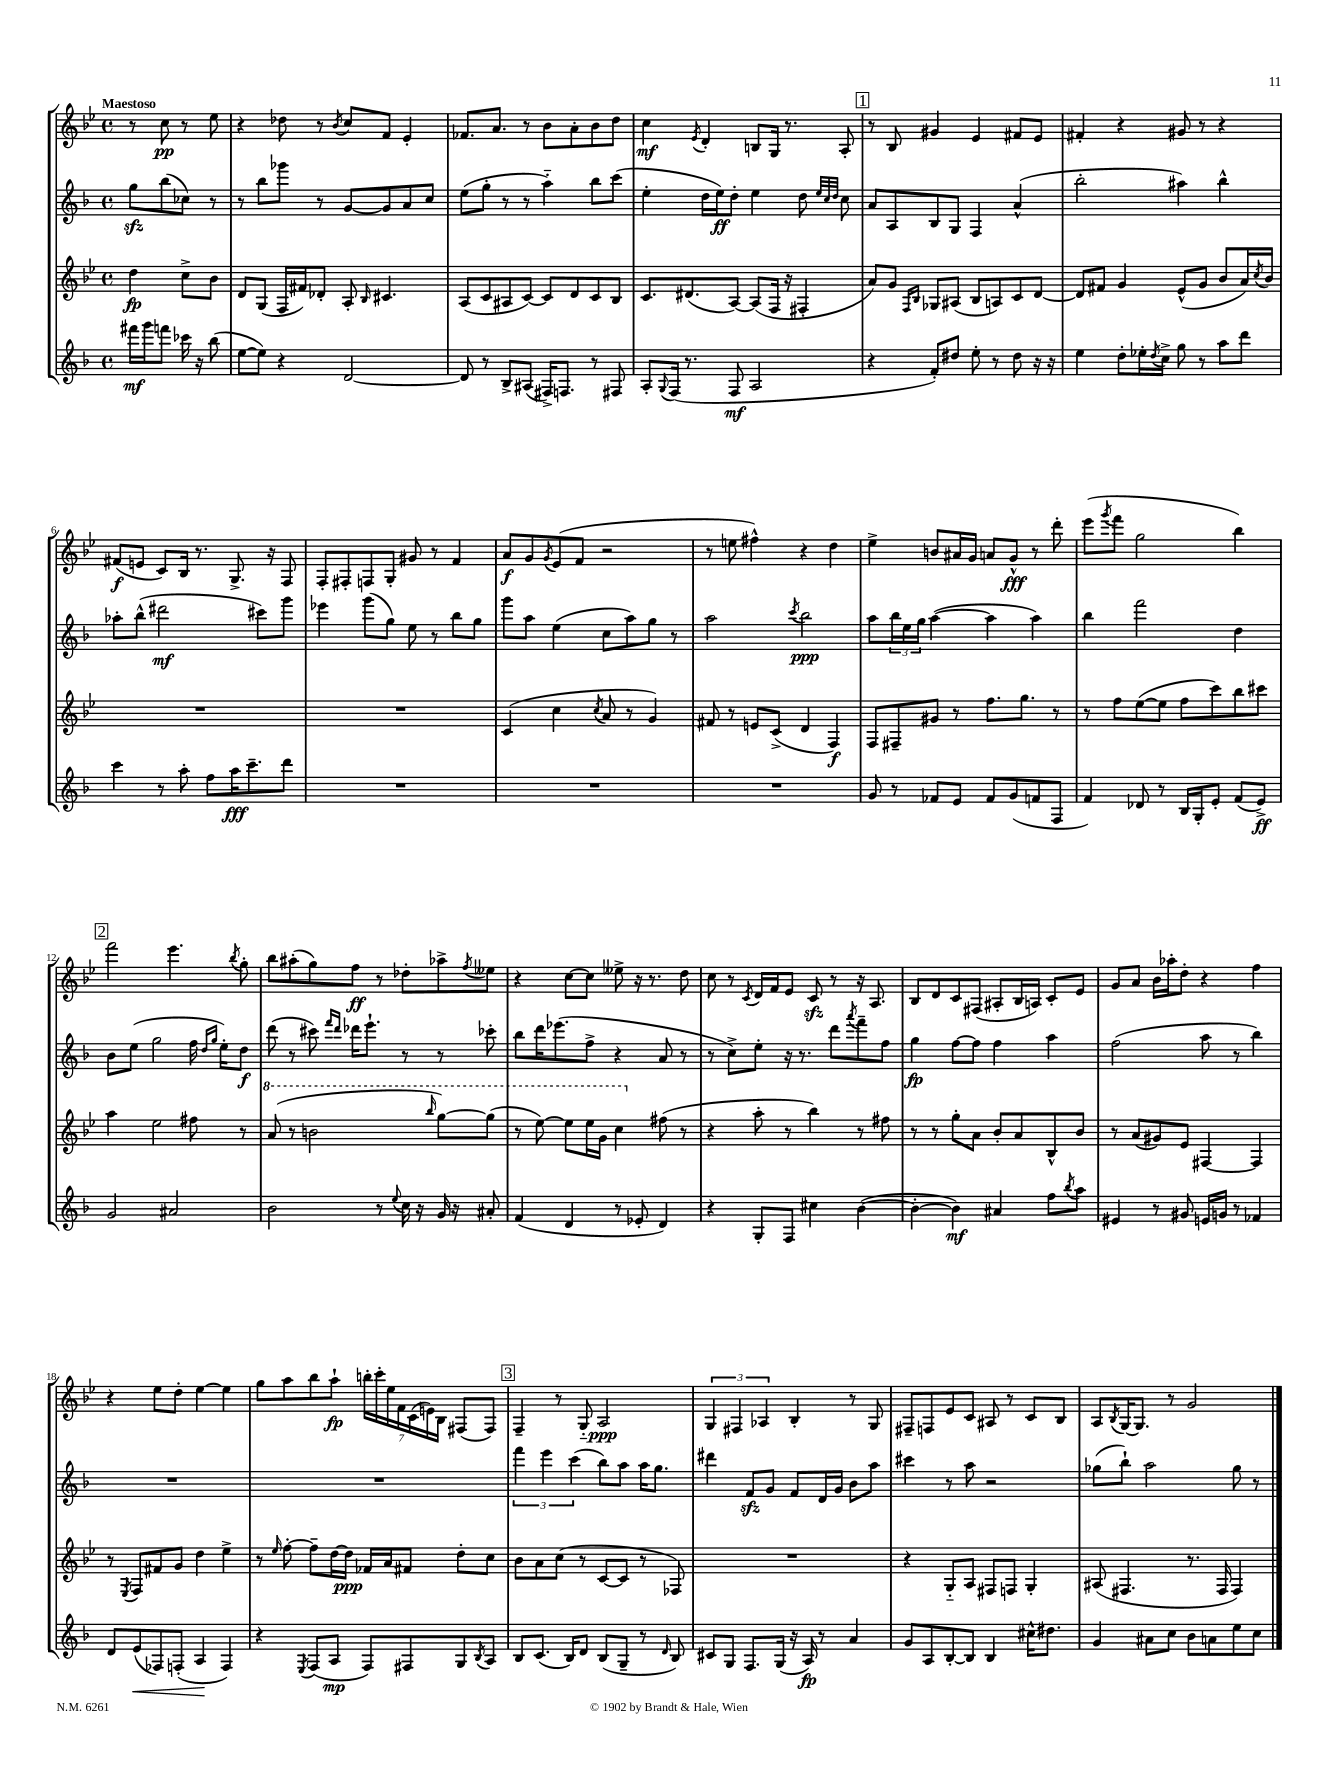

**kern	**kern	**kern	**kern
*staff4	*staff3	*staff2	*staff1
*clefG2	*clefG2	*clefG2	*clefG2
*k[b-]	*k[b-e-]	*k[b-]	*k[b-e-]
*M4/4	*M4/4	*M4/4	*M4/4
*met(c)	*met(c)	*met(c)	*met(c)
16fff#	4dd	8gg	8r
16ggg	.	.	.
8fff	.	(8bb-	8cc
16ccc-	8cc^	8cc-)	8r
16r	.	.	.
(8bb-	8b-	8r	8ee-
=	=	=	=
[8ee	8d	8r	4r
8ee])	(8G	8bb-	.
4r	16F	8ggg-	8dd-
.	16f#)	.	.
.	8d-'	8r	8r
.	.	.	8qb-
[2d	8A'	[8g	8cc
.	16qqB-	.	.
.	4.c#	8g]	8f
.	.	8a	4e-'
.	.	8cc	.
=	=	=	=
8d]	(8A	(8ee	8.f-
8r	8c	8gg'	.
.	.	.	8.a
8B-^	8A#	8r	.
(8A#	[8c)	8r	8r
16F#^)	8c]	4aa'~)	8b-
8.F	.	.	.
.	8d	.	8a'
8r	8c	8bb-	8b-
8F#	8B-	(8ccc	8dd
=	=	=	=
8A'	8.c	4ee'	4cc
8qqG	.	.	.
(16F	.	.	.
8.r	(8.d#	.	.
.	.	.	8qe-
.	.	16dd	4d'
.	.	16ee)	.
8F	[8A)	8dd'	.
2A	(8A]	4ee	8B
.	16F	.	16G
.	16r	.	8.r
.	4F#'	8dd	.
.	.	32qqee	.
.	.	32qqcc	.
.	.	32qqdd	.
.	.	8cc	8A'
=	=	=	=
4r	8a)	8a	8r
.	8g	8A	8B-
.	16qqF	.	.
.	16qqB-	.	.
8f')	8G-	8B-	4g#
8dd#	(8A#	8G	.
8ee'	8B-	4F	4e-
8r	8A)	.	.
8dd#	8c	(4a^^	8f#
16r	[8d	.	8e-
16r	.	.	.
=	=	=	=
4ee	8d]	2bb-'	4f#'
.	8f#	.	.
8dd'	4g	.	4r
16ee-'	.	.	.
8qdd	.	.	.
16cc^	.	.	.
8gg	(8e-^^	4aa#)	8g#
8r	8g	.	8r
8aa	8b-	4bb-^^	4r
8ddd	16a)	.	.
.	8qcc	.	.
.	16b-	.	.
=	=	=	=
4ccc	1r	8aa-'	(8f#
.	.	(8bb-^^	8e
8r	.	2ddd#	8c)
8aa'	.	.	16B-
.	.	.	8.r
8ff	.	.	.
16aa	.	.	8.G^
8.ccc~	.	.	.
.	.	8ccc#)	.
.	.	.	16r
8ddd	.	8ggg	8F
=	=	=	=
1r	1r	4eee-	8F'
.	.	.	8F#'
.	.	(8ggg	8F
.	.	8gg)	8G'
.	.	8ee	8g#
.	.	8r	8r
.	.	8bb-	4f
.	.	8gg	.
=	=	=	=
1r	(4c	8ggg	8a
.	.	8aa	8g
.	.	.	8qg
.	4cc	(4ee	(8e-
.	.	.	8f
.	8qcc	.	.
.	8a	8cc	2r
.	8r	8aa)	.
.	4g)	8gg	.
.	.	8r	.
=	=	=	=
1r	8f#	2aa	8r
.	8r	.	8ee
.	8e	.	4ff#^^)
.	(8c^	.	.
.	.	8qccc	.
.	4d	2bb-	4r
.	4F)	.	4dd
=	=	=	=
8g	8F	8aa	4ee-^
8r	8F#~	24bb-	.
.	.	24ee	.
.	.	24gg	.
8f-	8g#	([4aa	8b
8e	8r	.	16a#
.	.	.	16g
8f-	8.ff	4aa]	8a
(8g	.	.	8g^^
.	8.gg	.	.
8f	.	4aa)	8r
8F	8r	.	8ddd'
=	=	=	=
4f)	8r	4bb-	(8eee-
.	.	.	8qggg
.	8ff	.	8fff
8d-	([8ee-	2fff	2gg
8r	8ee-]	.	.
16B-	8ff	.	.
16G'	.	.	.
8e'	8ccc)	.	.
(8f	8bb-	4dd	4bb-)
8e^)	8ccc#	.	.
=	=	=	=
2g	4aa	8b-	2fff
.	.	(8ee	.
.	2ee-	2gg	.
2a#	.	.	4.eee-
.	8ff#	16ff	.
.	.	16qqdd	.
.	.	16qqgg	.
.	.	16ee')	.
.	.	.	8qbb-
.	8r	8dd	8gg'
=	=	=	=
2b-	(8aa	(8ddd	8bb-
.	8r	8r	(8aa#'
.	2bb	8ccc#)	8gg)
.	.	16qqfff	.
.	.	16qqddd	.
.	.	16ddd-	8ff
.	.	8.eee`	.
8r	.	.	8r
8qqee	.	.	.
16cc	.	8r	8dd-'
16r	.	.	.
.	16qqbbb-	.	.
16g	[8ggg)	8r	8aa-^
16r	.	.	.
.	.	.	8qff
8a#'	(8ggg]	8ccc-'	8ee--
=	=	=	=
(4f	8r	8bb-	4r
.	[8eee-)	16ddd	.
.	.	(8.eee-	.
4d	8eee-]	.	[8cc
.	16eee-	8ff^	8cc]
.	16gg	.	.
8r	4ccc	4r	8ee--^
8e-'	.	.	16r
.	.	.	8.r
4d)	(8ff#	8a	.
.	8r	8r	8dd
=	=	=	=
4r	4r	8r	8cc
.	.	8cc^)	8r
.	.	.	8qc
8G'	8aa'	8ee'	16d
.	.	.	16f
8F	8r	16r	8e-
.	.	8.r	.
4cc#	4bb-)	.	8c
.	.	8ddd	8r
.	.	8qaaa	.
([4b-	8r	8fff~	16r
.	.	.	8.A
.	8ff#	8ff	.
=	=	=	=
4b-'_	8r	4gg	8B-
.	8r	.	8d
4b-])	8gg'	[8ff	8c
.	8a	8ff]	(8F#
4a#	8b-'	4ff	8A#'
.	8a	.	16B-
.	.	.	16A)
8ff	8B-^^	4aa	8c'
8qbb-	.	.	.
8aa	8b-	.	8e-
=	=	=	=
4e#	8r	(2ff	8g
.	(8a	.	8a
8r	8g#)	.	16b-
.	.	.	16aa-'
8g#	8e-	.	8dd'
16e	[4F#	8aa	4r
16g	.	.	.
8r	.	8r	.
4f-	4F#]	4bb-)	4ff
=	=	=	=
8d	8r	1r	4r
.	8qE-	.	.
(8e	8F	.	.
8F-)	8f#	.	8ee-
(8F'	8g	.	8dd'
4A	4dd	.	[4ee-
4F)	4ee-^	.	4ee-]
=	=	=	=
4r	8r	1r	8gg
.	16qqee-	.	.
.	[8ff'	.	8aa
8qE	.	.	.
(8F	8ff~]	.	8bb-
8A	[16dd	.	8aa`
.	16dd]	.	.
8F)	16f-	.	28bb'
.	.	.	28ccc'
.	16a	.	.
.	.	.	28ee-
.	.	.	28f
8F#	8f#	.	.
.	.	.	(28c
.	.	.	28e)
.	.	.	28B-
8G	8dd'	.	(8F#
8qB-	.	.	.
8A	8cc	.	8F#)
=	=	=	=
8B-	8b-	6fff	4F~
(8.c	8a	.	.
.	.	6eee	.
.	(8cc	.	8r
16B-)	.	.	.
.	.	(6ccc	.
8d	8r	.	8G'~
(8B-	[8c	8bb-)	2A
8G~	8c]	8aa	.
8r	8r	16aa	.
.	.	8.gg	.
16qqd	.	.	.
8B-)	8F-)	.	.
=	=	=	=
8c#	1r	4ddd#	6G
8G	.	.	.
.	.	.	6F#
8.F	.	8f	.
.	.	.	6A-
.	.	8g	.
(16G	.	.	.
16r	.	8f	4B-'
16A)	.	.	.
8r	.	16d	.
.	.	16g	.
4a	.	8b-	8r
.	.	8aa	8G
=	=	=	=
8g	4r	4ccc#	8F#~
8A	.	.	8F
[8B-'	8G'~	8r	8e-
8B-]	8A	8aa	8c
4B-	8F#	2r	8A#
.	8F	.	8r
16cc#^^	4G'	.	8c
8.dd#	.	.	.
.	.	.	8B-
=	=	=	=
4g	(8A#	(8gg-	8A
.	.	.	8qB-
.	4.F#	8bb-`)	[16G
.	.	.	8.G]
8a#	.	2aa	.
8cc	.	.	8r
8b-	8.r	.	2g
8a	.	.	.
.	16F#	.	.
8ee	4F#)	8gg-	.
8cc	.	8r	.
==	==	==	==
*-	*-	*-	*-
